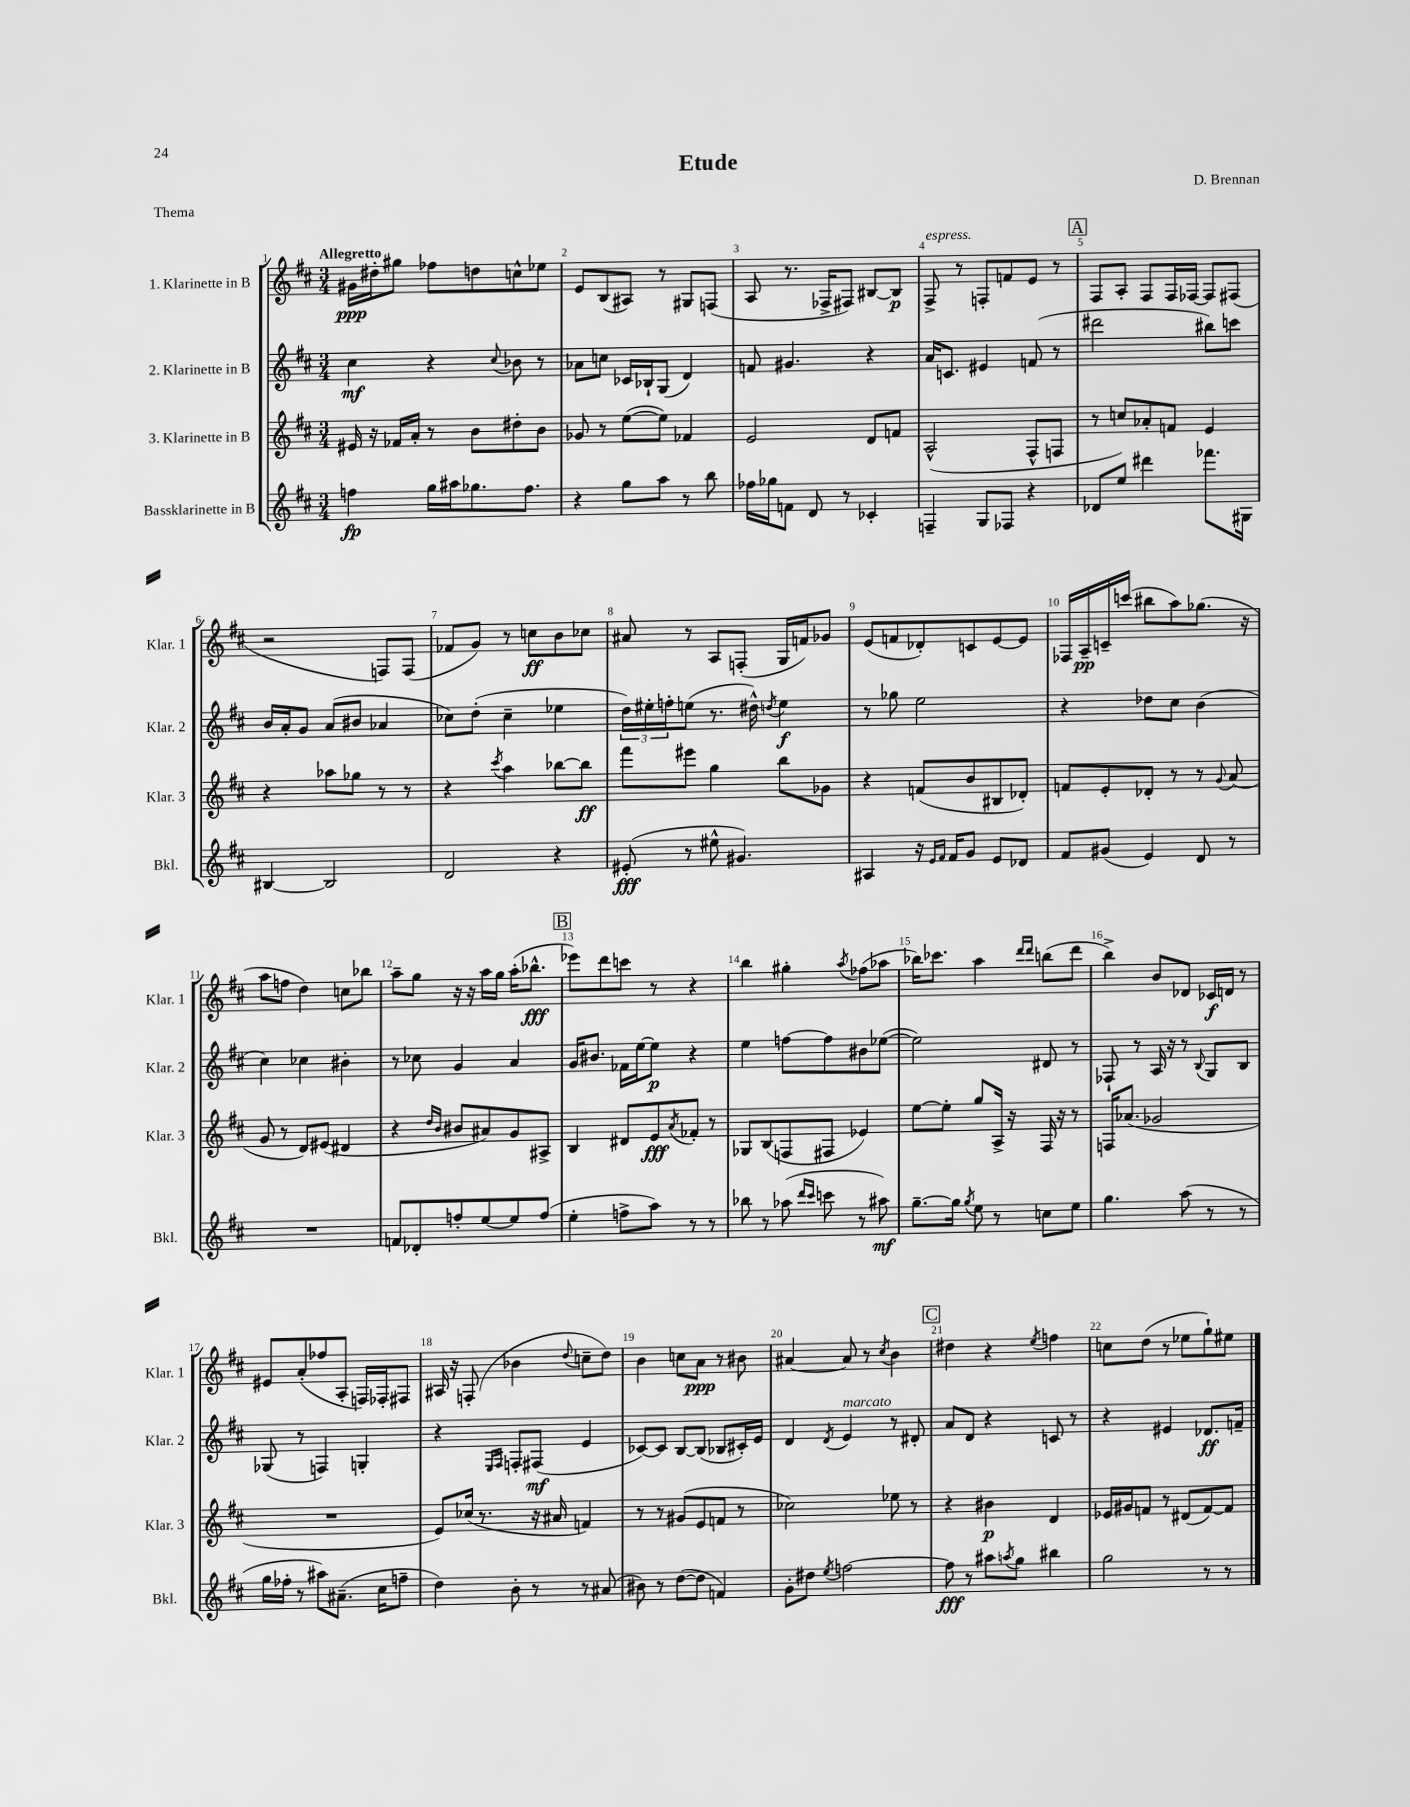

**kern	**dynam	**kern	**dynam	**kern	**dynam	**kern	**dynam
*part4	*part4	*part3	*part3	*part2	*part2	*part1	*part1
*staff4	*staff4	*staff3	*staff3	*staff2	*staff2	*staff1	*staff1
*I"Bassklarinette in B	*	*I"3. Klarinette in B	*	*I"2. Klarinette in B	*	*I"1. Klarinette in B	*
*I'Bkl.	*	*I'Klar. 3	*	*I'Klar. 2	*	*I'Klar. 1	*
*clefG2	*	*clefG2	*	*clefG2	*	*clefG2	*
*k[f#c#]	*	*k[f#c#]	*	*k[f#c#]	*	*k[f#c#]	*
*M3/4	*	*M3/4	*	*M3/4	*	*M3/4	*
=1	=1	=1	=1	=1	=1	=1	=1
!	!	!	!	!	!	!LO:TX:a:B:t=Allegretto	!
4ffn\	fp	16e#X/	.	4cc#\	mf	16g#X\LL	ppp
.	.	16r	.	.	.	16dd#X'\J	.
.	.	16f-X/LL	.	.	.	8gg#X\J	.
.	.	16a'/JJ	.	.	.	.	.
16gg\LL	.	8r	.	4r	.	8ff-X\L	.
16aa#X\J	.	.	.	.	.	.	.
8.gg-X\	.	8b\L	.	.	.	8ddn\	.
.	.	.	.	8qqcc#/	.	.	.
.	.	8dd#X'\	.	8b-X\	.	8ccn^^\	.
8.ff\J	.	.	.	.	.	.	.
.	.	8b\J	.	8r	.	8ee-X\J	.
=2	=2	=2	=2	=2	=2	=2	=2
4r	.	8g-X/	.	8a-X\L	.	8e/L	.
.	.	8r	.	8ccn\J	.	(8B/	.
8gg\L	.	([8ee\L	.	16c-X/LL	.	8A#X/J)	.
.	.	.	.	16B-X`/J	.	.	.
8aa\J	.	8ee\J])	.	(8G/J	.	8r	.
8r	.	4f-X/	.	4d/)	.	8G#X/L	.
8bb\	.	.	.	.	.	(8Fn/J	.
=3	=3	=3	=3	=3	=3	=3	=3
16ff-X\LL	.	2e/	.	8fn/	.	8A/	.
16gg-X\J	.	.	.	.	.	.	.
8fn\J	.	.	.	4.g#X/	.	8.r	.
8d/	.	.	.	.	.	.	.
.	.	.	.	.	.	16F-X^/KL	.
8r	.	.	.	.	.	8F#X/J)	.
4c-X'/	.	8d/L	.	4r	.	[8B#X/L	.
.	.	8fn/J	.	.	.	8B#/J]	p
=4	=4	=4	=4	=4	=4	=4	=4
!	!	!	!	!	!	!LO:TX:a:i:t=espress.	!
4Fn~/	.	(2A^^/	.	16a/KL	.	8F#^/	.
.	.	.	.	8.cn/J	.	.	.
.	.	.	.	.	.	8r	.
8G/L	.	.	.	4e#X/	.	8Fn'/L	.
8F-X/J	.	.	.	.	.	8fn/	.
4r	.	8F#^^/L	.	(8fn/	.	8e/J	.
.	.	8Fn/J	.	8r	.	8r	.
!!LO:REH:place=s1:t=A
=5	=5	=5	=5	=5	=5	=5	=5
8d-X/L	.	8r	.	2ddd#X\	.	8F#/L	.
8ee/J	.	8ccn/L)	.	.	.	8A'/J	.
4ddd#X\	.	8a-X'/	.	.	.	8F#/L	.
.	.	8fn/J	.	.	.	16F#/L	.
.	.	.	.	.	.	[16F-X/JJ	.
8.fff-X\L	.	4e/	.	8bb#X\L)	.	8F-/L]	.
.	.	.	.	8cccn\J	.	(8F#X/J	.
16G#X\Jk	.	.	.	.	.	.	.
!!LO:LB:g=z
=6	=6	=6	=6	=6	=6	=6	=6
[4B#X/	.	4r	.	16b/LL	.	2r	.
.	.	.	.	16a'/J	.	.	.
.	.	.	.	8g/J	.	.	.
2B#/]	.	8aa-X\L	.	(8a/L	.	.	.
.	.	8gg-X\J	.	8b#X/J	.	.	.
.	.	8r	.	4a-X/	.	8Fn/L)	.
.	.	8r	.	.	.	(8F/J	.
=7	=7	=7	=7	=7	=7	=7	=7
2d/	.	4r	.	8cc-X\L)	.	8f-X/L	.
.	.	.	.	(8dd'\J	.	8g/J)	.
.	.	8qccc#/	.	.	.	.	.
.	.	4aa\	.	4cc-~\	.	8r	.
.	.	.	.	.	.	8ccn\L	ff
4r	.	[8bb-X\L	.	4ee-X\	.	8b\	.
.	.	8bb-\J]	ff	.	.	8cc-X\J	.
=8	=8	=8	=8	=8	=8	=8	=8
(8e#X'/	fff	8fff#\L	.	24dd\LL)	.	8a#X/	.
.	.	.	.	24ee#X'\	.	.	.
.	.	.	.	24ffn'\J	.	.	.
8r	.	8eee#X\J	.	(8een\J	.	8r	.
8ee#X^^\	.	4gg\	.	8.r	.	8A/L	.
4.g#X/)	.	.	.	.	.	(8Fn'/J	.
.	.	.	.	16dd#X^^\)	.	.	.
.	.	.	.	8qddn/	.	.	.
.	.	8bb\L	.	4ee\	f	16G/LL	.
.	.	.	.	.	.	16fn/J)	.
.	.	8g-X\J	.	.	.	8g-X/J	.
=9	=9	=9	=9	=9	=9	=9	=9
4A#X/	.	4r	.	8r	.	(8e/L	.
.	.	.	.	8gg-X\	.	8fn/	.
16r	.	(8fn/L	.	2ee\	.	8d-X'/)	.
16qqe/LL	.	.	.	.	.	.	.
16qqf#/JJ	.	.	.	.	.	.	.
16f#/KL	.	.	.	.	.	.	.
8g/J	.	8b/	.	.	.	8cn/	.
8e/L	.	8B#X/	.	.	.	[8e/	.
8d-X/J	.	8d-X'/J)	.	.	.	8e/J]	.
=10	=10	=10	=10	=10	=10	=10	=10
8f#/L	.	8fn/L	.	4r	.	16F-X/LL	.
.	.	.	.	.	.	16A~/	pp
(8g#X/J	.	8e'/	.	.	.	16cn~/	.
.	.	.	.	.	.	(16cccn/JJ	.
4e/)	.	8d-X'/J	.	8dd-X\L	.	8bb#X\L	.
.	.	8r	.	8cc#\J	.	8aa\)	.
8d/	.	8r	.	(4b\	.	(8.gg-X\J	.
.	.	8qqg/	.	.	.	.	.
8r	.	(8a/	.	.	.	.	.
.	.	.	.	.	.	16r	.
!!LO:LB:g=z
=11	=11	=11	=11	=11	=11	=11	=11
2.r	.	8g/	.	4cc#\)	.	8aa\L	.
.	.	8r	.	.	.	8ffn\J	.
.	.	8d/L)	.	4cc-X\	.	4dd\)	.
.	.	(8e#X/J	.	.	.	.	.
.	.	4d#X/	.	4b#X'\	.	8ccn\L	.
.	.	.	.	.	.	8bb-X\J	.
=12	=12	=12	=12	=12	=12	=12	=12
8fn/L	.	4r	.	8r	.	8aa~\L	.
8d-X'/	.	.	.	8cc-X\	.	8gg\J	.
.	.	16qqdd/LL	.	.	.	.	.
.	.	16qqb/JJ	.	.	.	.	.
8ffn'/	.	8b#X/L	.	4g/	.	16r	.
.	.	.	.	.	.	16r	.
[8ee/	.	8a#X/)	.	.	.	16aa\LL	.
.	.	.	.	.	.	16gg\JJ	.
8ee/]	.	8g/	.	4a/	.	(16aa'\KL	.
.	.	.	.	.	.	8.bb-X^^\J	fff
(8ff/J	.	8A#X^/J	.	.	.	.	.
!!LO:REH:place=s1:t=B
=13	=13	=13	=13	=13	=13	=13	=13
4ee'\	.	4B/	.	16g/KL	.	8eee-X\L)	.
.	.	.	.	8.b#X/J	.	.	.
.	.	.	.	.	.	8ddd\	.
8ffn^\L	.	8d#X/L	.	16f-X\LL	.	8cccn\J	.
.	.	.	.	[16ee\J	.	.	.
8aa\J)	.	8e/	fff	8ee\J]	p	8r	.
.	.	8qa/	.	.	.	.	.
8r	.	8f-X'/J	.	4r	.	4r	.
8r	.	8r	.	.	.	.	.
=14	=14	=14	=14	=14	=14	=14	=14
8bb-X\	.	8G-X/L	.	4ee\	.	4bb\	.
8r	.	(8B/	.	.	.	.	.
(8aa-X\	.	8Fn/	.	[8ffn\L	.	4gg#X'\	.
16qqddd/LL	.	.	.	.	.	.	.
16qqccc#/JJ	.	.	.	.	.	.	.
8cccn\	.	8F#X/J	.	8ff\]	.	.	.
.	.	.	.	.	.	8qaa/	.
8r	.	4e-X/)	.	8b#X\	.	(8ff-X\L	.
8aa#X\)	mf	.	.	([8ee-X\J	.	8aa-X\J	.
=15	=15	=15	=15	=15	=15	=15	=15
[8.gg~\L	.	[8ee\L	.	2ee-\])	.	16bb-X\KL)	.
.	.	.	.	.	.	8.ccc-X\J	.
.	.	8ee'\J]	.	.	.	.	.
16gg\Jk]	.	.	.	.	.	.	.
8qgg/	.	.	.	.	.	.	.
8ee\	.	8gg/L	.	.	.	4aa\	.
8r	.	16A^/Jk	.	.	.	.	.
.	.	16r	.	.	.	.	.
.	.	.	.	.	.	16qqddd/LL	.
.	.	.	.	.	.	16qqddd/JJ	.
8ccn\L	.	16F#/	.	8d#X/	.	(8bbn\L	.
.	.	16r	.	.	.	.	.
8ee\J	.	8r	.	8r	.	8ddd\J	.
=16	=16	=16	=16	=16	=16	=16	=16
4.gg\	.	16Fn/KL	.	8F-X`/	.	4bb^\)	.
.	.	(8.a-X/J	.	.	.	.	.
.	.	.	.	8r	.	.	.
.	.	2g-X/	.	16A/	.	8b/L	.
.	.	.	.	16r	.	.	.
(8aa\	.	.	.	8r	.	8d-X/J	.
.	.	.	.	8qqB/	.	.	.
8r	.	.	.	8G/L	.	16c-X/LL	f
.	.	.	.	.	.	16dn/JJ	.
8r	.	.	.	8B/J	.	8r	.
!!LO:LB:g=z
=17	=17	=17	=17	=17	=17	=17	=17
16gg\LL	.	2.r	.	(8G-X/	.	8e#X/L	.
16ff-X'\JJ	.	.	.	.	.	.	.
8r	.	.	.	8r	.	(8a'/	.
8aa#X\L)	.	.	.	4Fn/)	.	8ff-X/	.
(8.a#X~\J	.	.	.	.	.	8A'/J	.
.	.	.	.	4Gn'/	.	16Fn/LL)	.
16cc#\KL	.	.	.	.	.	16F-X'/J	.
8ffn~\J	.	.	.	.	.	8F#X/J	.
=18	=18	=18	=18	=18	=18	=18	=18
4dd\)	.	8e/L)	.	4r	.	16A#X/	.
.	.	.	.	.	.	16r	.
.	.	(16cc-X/Jk	.	.	.	(8Fn'/	.
.	.	8.r	.	.	.	.	.
.	.	.	.	16qqE/LL	.	.	.
.	.	.	.	16qqF#/JJ	.	.	.
8b'\	.	.	.	8Fn'/L	.	4b-X\	.
8r	.	16r	.	(8F#X/J	mf	.	.
.	.	16a#X/	.	.	.	.	.
.	.	.	.	.	.	8qqdd/	.
8r	.	4fn/)	.	4e/	.	8ccn~\L	.
(8a#X/	.	.	.	.	.	8dd\J)	.
=19	=19	=19	=19	=19	=19	=19	=19
8b#X\)	.	8r	.	[8c-X/L)	.	4b\	.
8r	.	8r	.	8c-/J]	.	.	.
([8dd\L	.	(8g#X/L	.	[8B/L	.	8ccn\L	.
8dd\J]	.	8e/	.	(8B/J]	.	8a\J	ppp
4fn/)	.	8fn/J	.	8B-X/L	.	8r	.
.	.	8r	.	16c#X'/L)	.	8b#X\	.
.	.	.	.	16e/JJ	.	.	.
=20	=20	=20	=20	=20	=20	=20	=20
8g'\L	.	2cc-X\)	.	4d/	.	[4a#X/	.
8dd#X\J	.	.	.	.	.	.	.
8qee/	.	.	.	8qd/	.	.	.
!	!	!	!	!LO:TX:a:i:t=marcato	!	!	!
[2ffn\	.	.	.	4e/	.	8a#/]	.
.	.	.	.	.	.	8r	.
.	.	.	.	.	.	8qcc#/	.
.	.	8ee-X\	.	8r	.	4b\	.
.	.	8r	.	8d#X'/	.	.	.
!!LO:REH:place=s1:t=C
=21	=21	=21	=21	=21	=21	=21	=21
8ff\]	fff	4r	.	8a/L	.	4dd#X\	.
8r	.	.	.	8d/J	.	.	.
8aa#X\L	.	4b#X\	p	4r	.	4r	.
8qaan/	.	.	.	.	.	.	.
8gg\J	.	.	.	.	.	.	.
.	.	.	.	.	.	8qee/	.
4bb#X\	.	4d/	.	8cn/	.	4ffn\	.
.	.	.	.	8r	.	.	.
=22	=22	=22	=22	=22	=22	=22	=22
2gg\	.	16e-X/LL	.	4r	.	8ccn\L	.
.	.	16g#X/J	.	.	.	.	.
.	.	8fn/J	.	.	.	(8dd\J	.
.	.	8r	.	4e#X/	.	8r	.
.	.	(8d#X/L	.	.	.	8ee-X\L	.
8r	.	[8f/)	.	8.d-X/L	ff	8gg`\)	.
8r	.	8f/J]	.	.	.	8ee#X\J	.
.	.	.	.	16fn~/Jk	.	.	.
==	==	==	==	==	==	==	==
*-	*-	*-	*-	*-	*-	*-	*-
